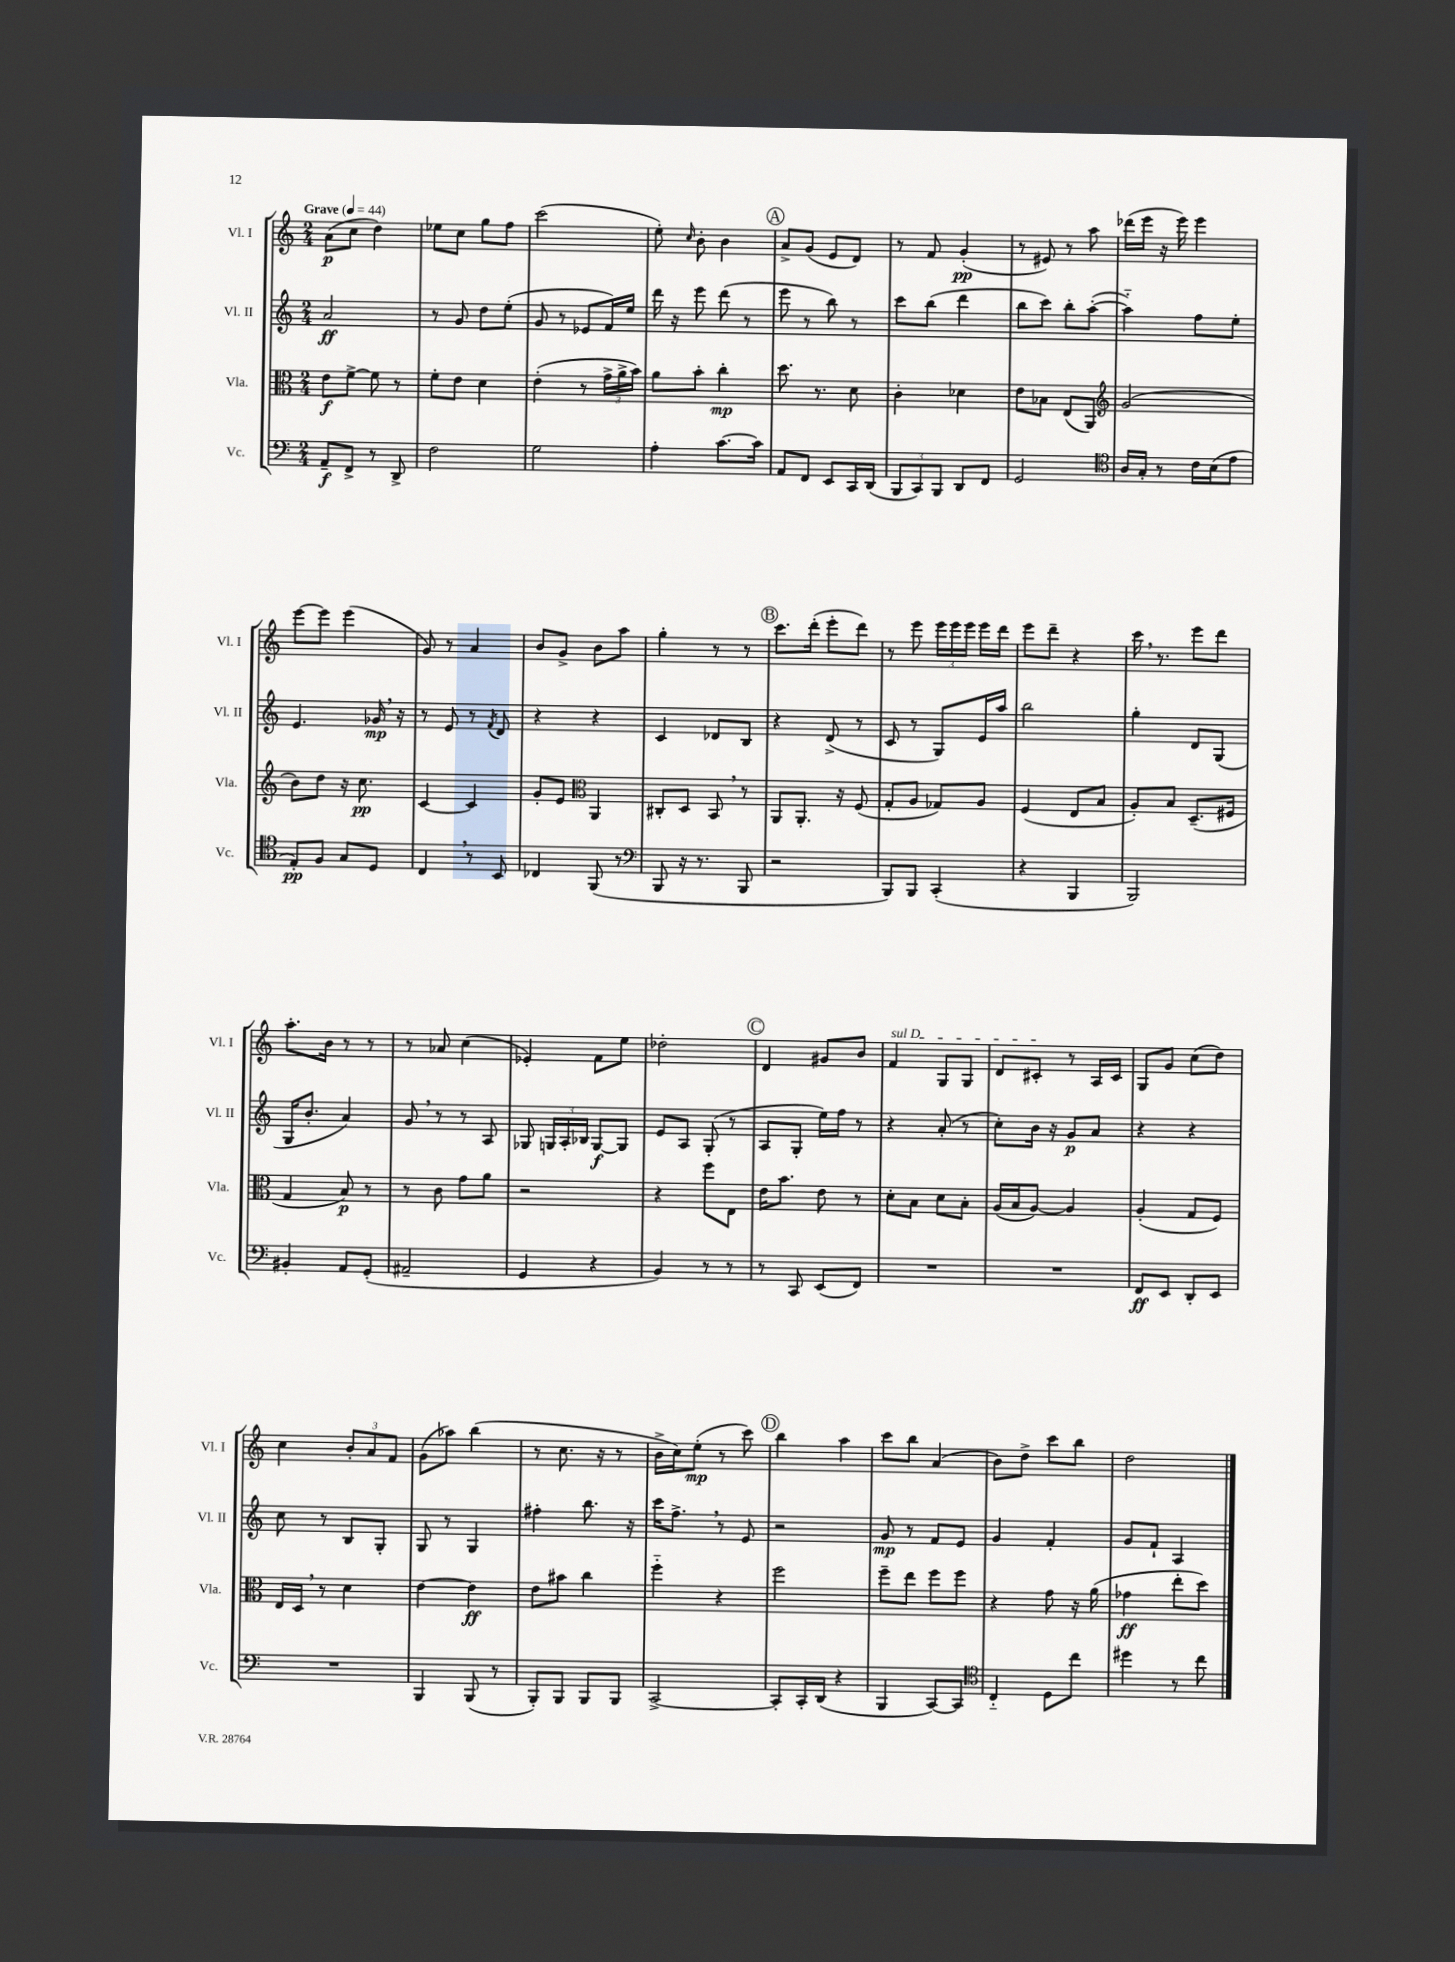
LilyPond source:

<<
\new StaffGroup <<
\new Staff = "s0" \with { instrumentName = "Vl. I" shortInstrumentName = "Vl. I" } {
    \clef treble \key c \major \numericTimeSignature \time 2/4 \tempo "Grave" 4 = 44
    \autoBeamOff a'8[\p( c''8] d''4) |
    ees''8[ c''8] g''8[ f''8] |
    c'''2( |
    e''8-.) \grace { c''16 } b'8-. b'4 |
    \mark \markup { \circle "A" } a'8[-> g'8]( e'8[ d'8]) |
    r8 f'8 g'4-.\pp( |
    r8 eis'8) r8 a''8 |
    des'''16[( e'''16] r16 e'''16) e'''4 |
    e'''8[~ e'''8] e'''4( |
    g'8) r8 a'4 |
    b'8[ g'8]-> b'8[ a''8] |
    g''4-. r8 r8 |
    \mark \markup { \circle "B" } c'''8.[ d'''16]-.( e'''8[-. d'''8]) |
    r8 e'''8 \tuplet 3/2 { e'''16[ e'''16 e'''16] } e'''16[ d'''16] |
    e'''8[ d'''8]-- r4 |
    c'''16 \breathe r8. e'''8[ d'''8] |
    a''8.[-. b'16] r8 r8 |
    r8 aes'8 c''4( |
    ees'4-.) f'8[ e''8] |
    des''2-. |
    \mark \markup { \circle "C" } d'4 gis'8[ b'8] |
    \once \override TextSpanner.bound-details.left.text = \markup { \italic "sul D" } f'4\startTextSpan g8[ g8] |
    d'8[ cis'8]-.\stopTextSpan r8 a16[ cis'16] |
    g8[ g'8] c''8[( d''8]) |
    c''4 \tuplet 3/2 { b'8[-. a'8 f'8] } |
    g'8[( aes''8]) b''4( |
    r8 c''8. r16 r8 |
    b'16[-> c''16) e''8]-.\mp( r8 c'''8) |
    \mark \markup { \circle "D" } b''4 a''4 |
    c'''8[ b''8] a'4( |
    b'8[) d''8]-> c'''8[ b''8] |
    d''2 \bar "|." |
}
\new Staff = "s1" \with { instrumentName = "Vl. II" shortInstrumentName = "Vl. II" } {
    \clef treble \key c \major \numericTimeSignature \time 2/4
    \autoBeamOff a'2\ff |
    r8 g'8 d''8[ e''8]-.( |
    g'8 r8 ees'8[ f'16) e''16] |
    d'''16 r16 e'''8 d'''8( r8 |
    \mark \markup { \circle "A" } e'''8 r8 b''8) r8 |
    c'''8[ b''8]( d'''4 |
    b''8[ c'''8]) b''8[-. a''8]~-.( |
    a''4-_) f''8[ e''8]-. |
    e'4. ges'16\mp \breathe r16 |
    r8 e'8 r8 \acciaccatura { f'8 } d'8 |
    r4 r4 |
    c'4 des'8[ b8] |
    \mark \markup { \circle "B" } r4 d'8->( r8 |
    c'8 r8 g8[) e'16 a''16] |
    b''2 |
    g''4-. d'8[ g8]( |
    g16[ b'8.]-. a'4) |
    g'8 \breathe r8 r8 a8 |
    ges8 \tuplet 3/2 { g16[ a16-. bes16] } g8[~\f g8] |
    e'8[ a8] g8-.( r8 |
    \mark \markup { \circle "C" } a8[ g8]-. e''16[) f''16] r8 |
    r4 a'8-.( r8 |
    c''8[-.) b'16] r16 g'8[\p a'8] |
    r4 r4 |
    c''8 r8 b8[ g8]-. |
    g8 r8 g4 |
    fis''4-. b''8. r16 |
    c'''16[ f''8.]-> \breathe r8 e'8 |
    \mark \markup { \circle "D" } r2 |
    g'8\mp r8 f'8[ e'8] |
    g'4 f'4-. |
    g'8[ f'8]-! a4 \bar "|." |
}
\new Staff = "s2" \with { instrumentName = "Vla." shortInstrumentName = "Vla." } {
    \clef alto \key c \major \numericTimeSignature \time 2/4
    \autoBeamOff e'8[\f f'8]~-> f'8 r8 |
    f'8[-. e'8] d'4 |
    e'4-.( r8 \tuplet 3/2 { g'16[-> a'16-> b'16]) } |
    a'8[ b'8]-. c''4-.\mp |
    \mark \markup { \circle "A" } d''8. r8. d'8 |
    c'4-. des'4 |
    e'8[ bes8] e8[( a,8]) |
    \clef treble g'2( |
    b'8[) d''8] r16 c''8.\pp |
    c'4~ c'4 |
    g'8[-. e'8] \clef alto a,4 |
    cis8[-. d8] b,8 \breathe r8 |
    \mark \markup { \circle "B" } a,8[ a,8.]-. r16 f8( |
    g8[-. a8] ges8[) a8] |
    f4( e8[ b8] |
    a8[-.) b8] d8.[--( fis16] |
    g4 b8\p) r8 |
    r8 c'8 g'8[ a'8] |
    r2 |
    r4 f''8[ e8] |
    \mark \markup { \circle "C" } e'16[ b'8.] e'8 r8 |
    d'8[-. b8] d'8[ b8]-. |
    a16[( b16 a8]~) a4 |
    a4-.( g8[ f8]) |
    e16[ d16] \breathe r8 d'4 |
    e'4~ e'4\ff |
    e'8[ bis'8] c''4 |
    f''4-_ r4 |
    \mark \markup { \circle "D" } f''2 |
    f''8[-- e''8] f''8[ f''8] |
    r4 g'8 r16 a'16( |
    ges'4\ff e''8[-. d''8]) \bar "|." |
}
\new Staff = "s3" \with { instrumentName = "Vc." shortInstrumentName = "Vc." } {
    \clef bass \key c \major \numericTimeSignature \time 2/4
    \autoBeamOff a,8[--\f f,8]-> r8 d,8-> |
    f2 |
    g2 |
    a4-. c'8.[~ c'16] |
    \mark \markup { \circle "A" } a,8[ f,8] e,8[ c,16 d,16]( |
    \tuplet 3/2 { b,,8[ c,8) b,,8] } d,8[ f,8] |
    g,2 |
    \clef tenor a16[ g16]-. r8 c'16[ b16( e'8] |
    e8[-.\pp) f8] g8[ d8] |
    c4 \breathe r8 b,8 |
    ces4 f,8( r8 |
    \clef bass b,,8 r16 r8. b,,8 |
    \mark \markup { \circle "B" } r2 |
    b,,8[) b,,8] c,4-.( |
    r4 b,,4 |
    b,,2) |
    bis,4-. a,8[ g,8]-.( |
    ais,2-- |
    g,4 r4 |
    b,4) r8 r8 |
    \mark \markup { \circle "C" } r8 c,8 e,8[( f,8]) |
    R2 |
    R2 |
    f,8[\ff e,8] d,8[-. e,8] |
    R2 |
    b,,4 b,,8( r8 |
    b,,8[-.) b,,8] b,,8[ b,,8] |
    c,2~-> |
    \mark \markup { \circle "D" } c,8[-. c,16-. d,16]( r4 |
    b,,4 c,8[~) c,8] |
    \clef tenor c4-_ d8[ c''8] |
    dis''4 r8 c''8 \bar "|." |
}
>>
>>
\layout { \context { \Score \remove "Bar_number_engraver" } }
